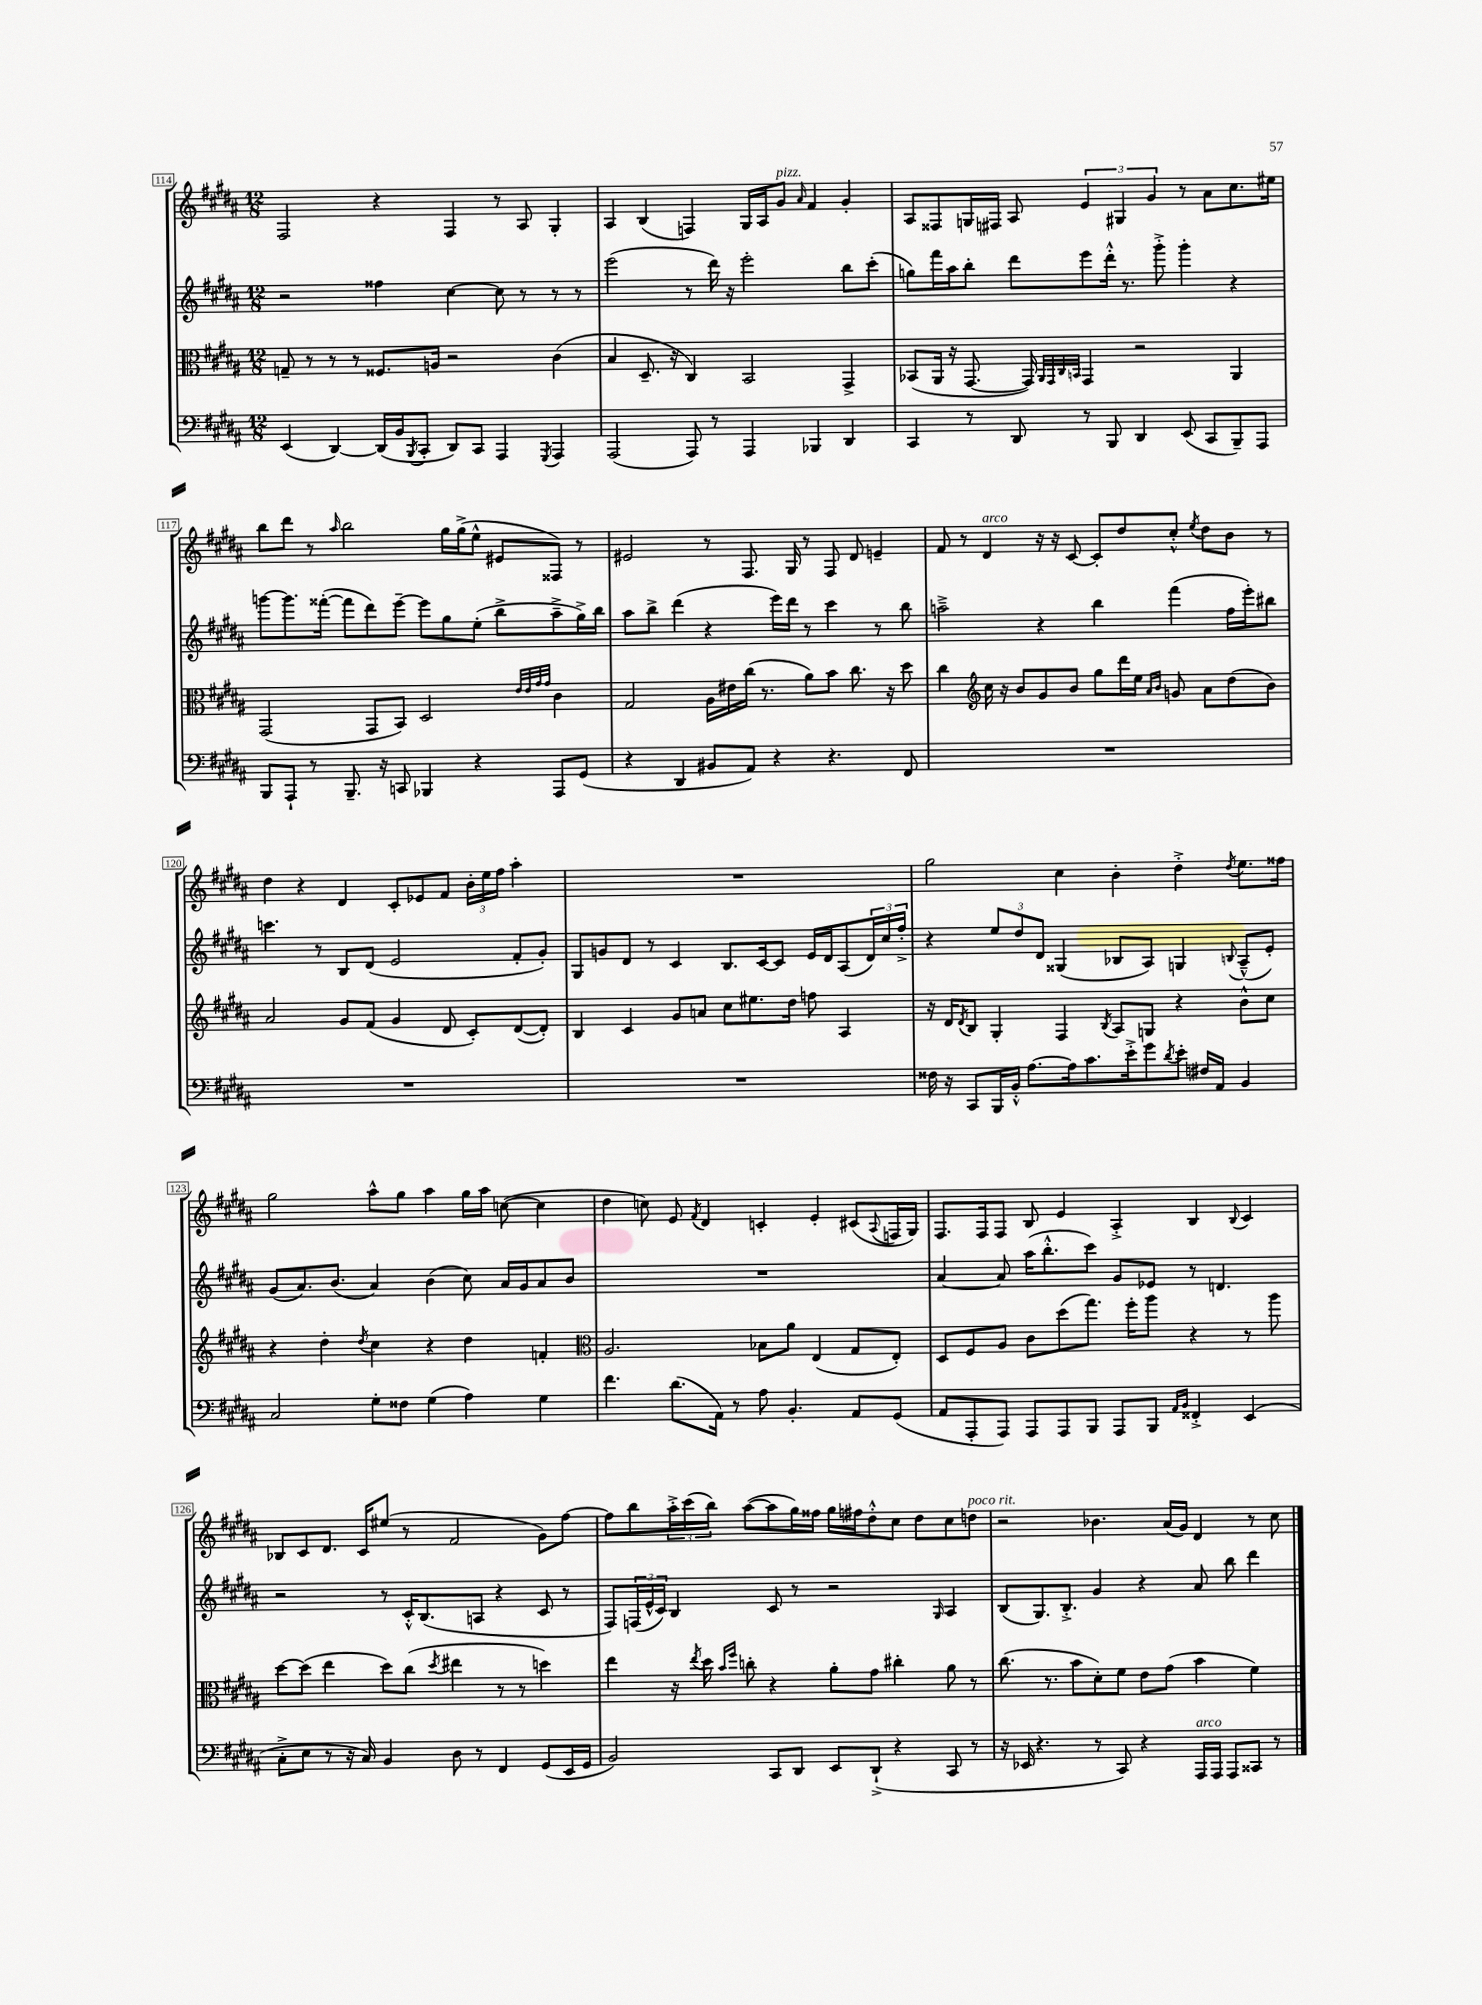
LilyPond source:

<<
\new StaffGroup <<
\new Staff = "s0" {
    \clef treble \key b \major \numericTimeSignature \time 12/8
    fis2 r4 fis4 r8 ais8 gis4-. |
    ais4 b4( f4) gis16 ais16 gis'8^\markup { \italic "pizz." } \grace { ais'16 } fis'4 gis'4-. |
    ais8 fisis8 g16 fis16 ais8 \tuplet 3/2 { e'4 gis4 gis'4 } r8 ais'8 cis''8. eis''16 |
    b''8 dis'''8 r8 \grace { ais''16 } b''2 gis''16 gis''16->( e''8-^ eis'8 fisis8) r8 |
    eis'2 r8 fis8. gis16 r8 fis8 dis'8 e'4-- |
    fis'8 r8 dis'4^\markup { \italic "arco" } r16 r16 cis'8~ cis'8-. dis''8 cis''8-.-^ \acciaccatura { e''8 } dis''8 b'8 r8 |
    dis''4 r4 dis'4 cis'8-. ees'8 fis'8 \tuplet 3/2 { b'16-. e''16 fis''16 } ais''4-. |
    R1. |
    gis''2 cis''4 b'4-. dis''4-.-> \acciaccatura { dis''8 } e''8. fisis''16 |
    gis''2 ais''8-^ gis''8 ais''4 gis''16 ais''16 c''8~( c''4 |
    dis''4 c''8) e'8 \acciaccatura { fis'8 } dis'4 c'4-. e'4-. cis'8( \appoggiatura { ais8 } f16 gis16) |
    fis8. fis16 fis8 b8 e'4 ais4-.-> b4 \appoggiatura { b8 } cis'4 |
    bes8 cis'8 dis'8. cis'16 eis''8( r8 fis'2 gis'8) fis''8~ |
    fis''8 b''8 \tuplet 3/2 { ais''16-.-> cis'''16( b''16) } ais''8~( ais''8 gis''16) fisis''16 gis''16 fis''16 dis''8-.-^ cis''8 dis''8 cis''8 d''8^\markup { \italic "poco rit." } |
    r2 bes'4. ais'16( gis'16) dis'4 r8 cis''8 \bar "|." |
}
\new Staff = "s1" {
    \clef treble \key b \major \numericTimeSignature \time 12/8
    r2 fisis''4 cis''4~ cis''8 r8 r8 r8 |
    e'''2( r8 dis'''16) r16 e'''2-. b''8 cis'''8-.( |
    g''8) fis'''16 ais''16 b''8-. dis'''8 e'''8 dis'''16-.-^ r8. gis'''8-.-> gis'''4-. r4 |
    g'''8~ g'''8. fisis'''16~-.( fisis'''8 dis'''8) e'''8~-- e'''8 gis''8 e''8-.( b''8-> ais''8---> gis''16->) b''16 |
    ais''8 b''8-> dis'''4( r4 e'''16) dis'''16 r8 cis'''4 r8 b''8 |
    a''2---> r4 b''4 fis'''4( fis''16 e'''16-.) bis''8 |
    c'''4. r8 b8 dis'8( e'2 fis'8-. gis'8-.) |
    gis8 g'8 dis'8 r8 cis'4 b8. cis'16~ cis'8 e'16 dis'16 ais8( \tuplet 3/2 { dis'16) cis''16 fis''16-.-> } |
    r4 \tuplet 3/2 { e''8 dis''8 dis'8 } gisis4( bes8 ais8) g4 \appoggiatura { b8 } ais8---^( e'8-.) |
    gis'8( ais'8.) b'8.( ais'4) b'4( cis''8) ais'16 gis'16 ais'8 b'8 |
    R1. |
    ais'4~ ais'8 ais''16( b''8.-.-^ cis'''8) gis'8 ees'8 r8 d'4. |
    r2 r8 cis'16-.-^ b8.( a8 r4 cis'8 r8 |
    fis8) \tuplet 3/2 { f16( e'16-^ cis'16) } b4 cis'8 r8 r2 \grace { gis16 } ais4 |
    b8( gis8.) b8.-.-> gis'4 r4 ais'8 b''8 dis'''4 \bar "|." |
}
\new Staff = "s2" {
    \clef alto \key b \major \numericTimeSignature \time 12/8
    g8-- r8 r8 r8 fisis8. a16 r2 cis'4( |
    b4 dis8.-- r16 cis4) b,2 gis,4-> |
    bes,8( ais,16 r16 gis,8.~ gis,16) \grace { ais,32 gis,32 cis32 b,32 } gis,4 r2 ais,4 |
    gis,2( gis,8 b,8) dis2 \grace { e'32 e'32 gis'32 gis'32 } cis'4 |
    gis2 ais16 eis'16 cis''16( r8. ais'8) b'8 cis''8. r16 dis''8 |
    cis''4 \clef treble cis''16 r16 b'8 gis'8 b'8 gis''8 dis'''16 e''16 \grace { ais'16 b'16 } g'8 ais'8 dis''8( b'8) |
    ais'2 gis'8 fis'8( gis'4 dis'8 cis'8-.) dis'8~( dis'8-.) |
    b4 cis'4 gis'8 a'8 cis''8 eis''8. dis''16 f''8 ais4 |
    r16 dis'16 \acciaccatura { dis'8 } b8 gis4-. fis4 \acciaccatura { b8 } ais8 g8 r4 b'8-^ cis''8 |
    r4 dis''4-. \acciaccatura { dis''8 } cis''4 r4 dis''4 f'4-. |
    \clef alto ais2. bes8 ais'8 e4( gis8 e8-.) |
    dis8 fis8 ais8 cis'8 dis''8( gis''8.) fis''16-. ais''8 r4 r8 ais''8 |
    dis''8~ dis''8( e''4 dis''8) cis''8( \acciaccatura { dis''8 } eis''4 r8 r8 d''4) |
    e''4 r16 \acciaccatura { e''8 } dis''16 \grace { b'16 fis''16 } c''8-. r4 ais'8-. gis'8 cis''4-. ais'8 r8 |
    cis''8.( r8. b'8 dis'8-.) fis'8 e'8 gis'8( b'4 fis'4) \bar "|." |
}
\new Staff = "s3" {
    \clef bass \key b \major \numericTimeSignature \time 12/8
    e,4( dis,4~) dis,16( b,16 \acciaccatura { b,,8 } cis,8-. dis,8) cis,8 ais,,4 \acciaccatura { gis,,8 } ais,,4 |
    ais,,2( ais,,8) r8 ais,,4 bes,,4 dis,4 |
    cis,4 r8 dis,8 r8 b,,8 dis,4 e,8( cis,8 b,,8--) ais,,8 |
    b,,8 ais,,8-! r8 b,,8.-- r16 c,8 bes,,4 r4 ais,,8 gis,8( |
    r4 dis,4 bis,8 ais,8) r4 r4. fis,8 |
    R1. |
    R1. |
    R1. |
    fisis16 r16 cis,8 b,,16 b,16-.-^ ais8.~ ais16 cis'8. e'16-.-> gis'8 \acciaccatura { dis'8 } e'8-. fis16 ais,16 b,4 |
    cis2 gis8-. fisis8 gis4( ais4) gis4 |
    fis'4. dis'8.( ais,16) r8 ais8 b,4.-. ais,8 gis,8( |
    ais,8 ais,,8-. ais,,8) ais,,8 ais,,8 b,,8 ais,,8 b,,8 \grace { ais,16 b,16 } fisis,4-.-> e,4( |
    cis8-.-> e8 r8 r16 cis16) b,4 dis8 r8 fis,4 gis,8( e,16 gis,16 |
    b,2) cis,8 dis,8 e,8 dis,8-!->( r4 cis,8 r8 |
    r16 ees,16 r4. r8 cis,8) r4 ais,,16^\markup { \italic "arco" } ais,,16 ais,,8 cisis,8 r8 \bar "|." |
}
>>
>>
\layout { \context { \Score currentBarNumber = #114 \override BarNumber.stencil = #(make-stencil-boxer 0.1 0.3 ly:text-interface::print) } }
